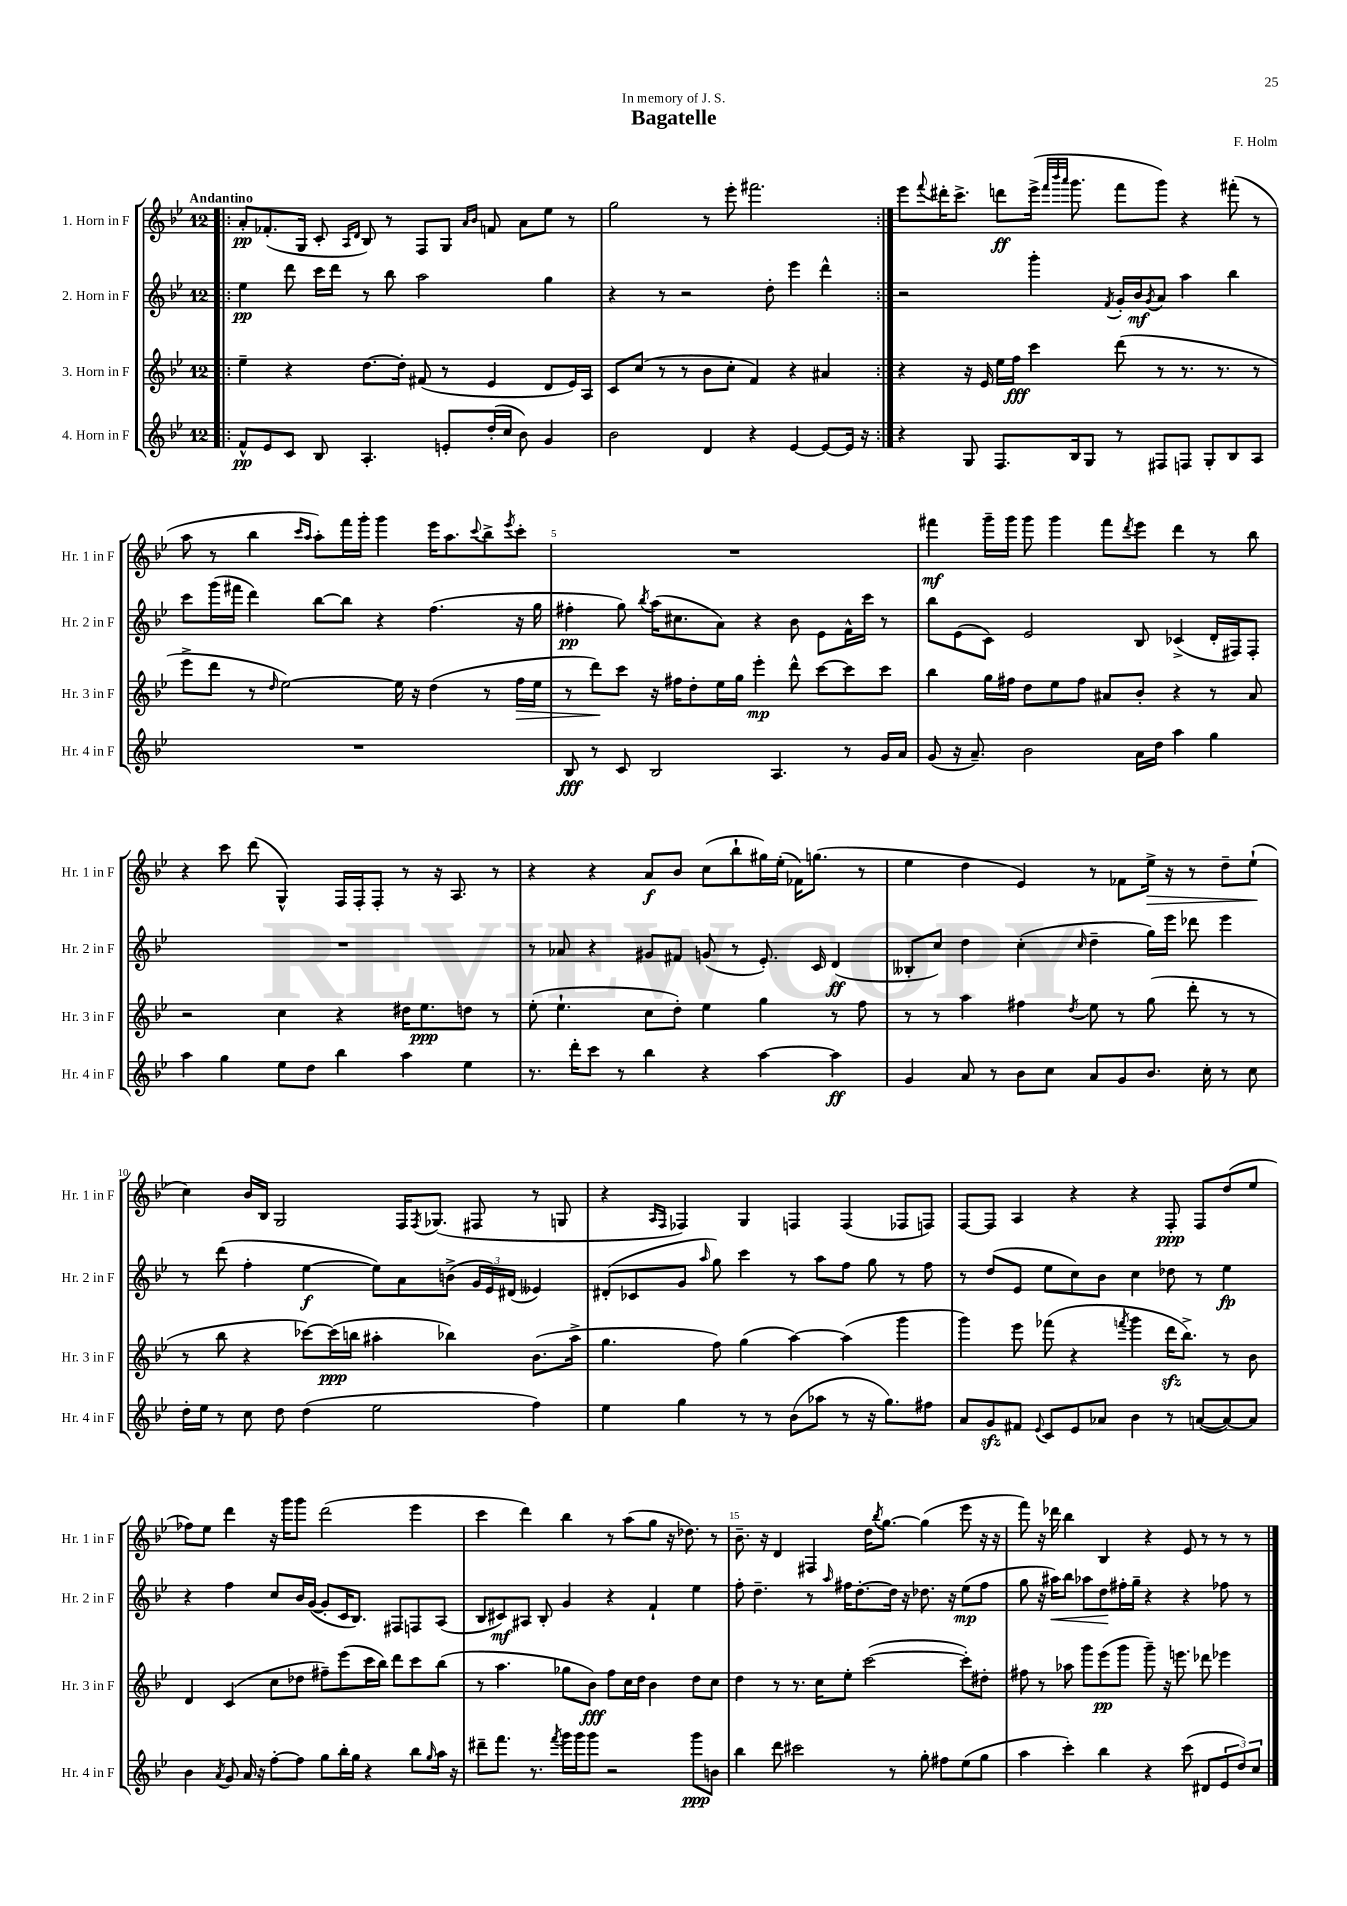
\header { title = "Bagatelle" composer = "F. Holm" dedication = "In memory of J. S." }
<<
\new StaffGroup <<
\new Staff = "s0" \with { instrumentName = "1. Horn in F" shortInstrumentName = "Hr. 1 in F" } {
    \clef treble \key bes \major \once \override Staff.TimeSignature.style = #'single-digit \time 12/8 \tempo "Andantino"
    \repeat volta 2 { \bar ".|:" a'8-.\pp fes'8.-.( g16 c'8-. \grace { a16 d'16 } bes8) r8 f8 g8 \grace { a'16 bes'16 } f'8 a'8 ees''8 r8 |
    g''2 r8 ees'''8-. fis'''2. | }
    ees'''8 \appoggiatura { f'''8 } dis'''16-. c'''8.-> d'''8\ff ees'''16->( \grace { f'''32 bes'''32 a'''32 } g'''8. f'''8 g'''8) r4 fis'''8-.( r8 |
    a''8 r8 bes''4 \grace { c'''16 a''16 } a''8-.) f'''16 g'''16-. g'''4 ees'''16 a''8. \appoggiatura { c'''8 } bes''8-> \acciaccatura { ees'''8 } c'''8-. |
    R1. |
    fis'''4\mf g'''16-- g'''16 g'''8 g'''4 fis'''8 \acciaccatura { d'''8 } ees'''8 d'''4 r8 bes''8 |
    r4 c'''8 d'''8( g4-^) f16 f16-. f8-. r8 r16 a8. r8 |
    r4 r4 a'8\f bes'8 c''8( bes''8-! gis''16) ees''16-.( fes'16) g''8.( r8 |
    ees''4 d''4 ees'4) r8 fes'8 ees''16->\> r16 r8 d''8-- ees''8-!\!( |
    c''4) bes'16 bes16 g2 f16 \acciaccatura { f8 } ges8.( fis8 r8 g8 |
    r4 \grace { a16 f16 } fes4) g4 f4 f4( fes8 f8) |
    f8~ f8 a4 r4 r4 f8-.\ppp f8 d''8( ees''8 |
    fes''8) ees''8 d'''4 r16 g'''16 g'''8 d'''2( ees'''4 |
    c'''4 d'''4) bes''4 r8 a''8( g''8 r16 des''8.) r8 |
    bes'8.-- r16 d'4 fis4 d''16 \acciaccatura { bes''8 } g''8.~ g''4( ees'''8 r16 r16 |
    f'''8) r16 des'''16 bes''4 bes4 r4 ees'8 r8 r8 r8 \bar "|." |
}
\new Staff = "s1" \with { instrumentName = "2. Horn in F" shortInstrumentName = "Hr. 2 in F" } {
    \clef treble \key bes \major \once \override Staff.TimeSignature.style = #'single-digit \time 12/8
    \repeat volta 2 { \bar ".|:" ees''4\pp d'''8 c'''16 d'''16 r8 bes''8 a''2 g''4 |
    r4 r8 r2 d''8-. ees'''4 d'''4-^ | }
    r2 g'''4-. \acciaccatura { f'8 } g'16-. bes'16\mf \acciaccatura { g'8 } a'8 a''4 bes''4 |
    c'''8 g'''16( fis'''16 d'''4) bes''8~ bes''8 r4 f''4.( r16 g''16 |
    fis''4-.\pp g''8) \acciaccatura { bes''8 } a''16( cis''8. a'8) r4 bes'8 ees'8 f'16-^ c'''16 r8 |
    bes''8 ees'8( c'8) ees'2 bes8 ces'4->( d'16-. fis16) fis8-. |
    R1. |
    r8 aes'8 r4 gis'8 fis'8 g'8( r8 ees'8.-.) c'16 d'4\ff( |
    beses8-. c''8) d''4 c''4-.( \grace { c''16 } d''4-- g''16) ees'''16 des'''8 ees'''4 |
    r8 d'''8( f''4-. ees''4~\f ees''8) a'8 b'8->( \tuplet 3/2 { g'16 ees'16) dis'16( } eeses'4) |
    dis'8-.( ces'8 g'8 \grace { a''16 } g''8) c'''4 r8 a''8 f''8 g''8 r8 f''8 |
    r8 d''8( ees'8 ees''8 c''8) bes'8 c''4 des''8 r8 ees''4\fp |
    r4 f''4 c''8 bes'16 g'16~( g'8-. c'16 bes8.) fis8 f8 a8( |
    bes8 cis'8\mf) ais8 bes8-. g'4 r4 f'4-! ees''4 |
    f''8-. d''4.-- r8 \grace { a''16 } fis''16 d''8.~-. d''16 r16 des''8. r16 ees''8\mp( fis''8 |
    g''8 r16 ais''16\<) bes''8 aes''8 d''8\! fis''16-. g''16-- r4 r4 fes''8 r8 \bar "|." |
}
\new Staff = "s2" \with { instrumentName = "3. Horn in F" shortInstrumentName = "Hr. 3 in F" } {
    \clef treble \key bes \major \once \override Staff.TimeSignature.style = #'single-digit \time 12/8
    \repeat volta 2 { \bar ".|:" ees''4-- r4 d''8.~ d''16-. fis'8( r8 ees'4 d'8 ees'16) a16 |
    c'8 c''8( r8 r8 bes'8 c''8-. f'4) r4 ais'4 | }
    r4 r16 ees'16 ees''16 f''16\fff c'''4 d'''8( r8 r8. r8. r8 |
    ees'''8-> d'''8 r8 \grace { d''16 } ees''2~) ees''16 r16 d''4( r8 f''16\> ees''16 |
    r8 d'''8\!) c'''8 r16 fis''16 d''8-. ees''16 g''16 ees'''4-.\mp d'''8-^ c'''8~ c'''8 c'''8 |
    bes''4 g''16 fis''16 d''8 ees''8 fis''8 ais'8 bes'8-. r4 r8 ais'8 |
    r2 c''4 r4 dis''16 ees''8.\ppp d''8 r8 |
    ees''8-.( ees''4.-! c''8 d''8-.) ees''4 g''4 r8 f''8 |
    r8 r8 a''4 fis''4 \acciaccatura { d''8 } ees''8 r8 g''8( d'''8-. r8 r8 |
    r8 bes''8 r4 ces'''8~) ces'''16\ppp( b''16 ais''4-. bes''4) bes'8.( ais''16-> |
    g''4. f''8) g''4( a''4~) a''4( g'''4 |
    g'''4) ees'''8 fes'''8( r4 \acciaccatura { f'''8 } g'''4 d'''16\sfz bes''8.->) r8 bes'8 |
    d'4 c'4( c''8 des''8 fis''8--) ees'''8( c'''16 bes''16) d'''8 c'''8 bes''8( |
    r8 a''4. ges''8 bes'8\fff) f''8 c''16 d''16 bes'4 d''8 c''8 |
    d''4 r8 r8. c''16 ees''8-. c'''2~( c'''8-.) dis''8-. |
    fis''8 r8 aes''8 g'''8 ees'''8\pp( g'''8 g'''8--) r16 e'''8. des'''8 ees'''4 \bar "|." |
}
\new Staff = "s3" \with { instrumentName = "4. Horn in F" shortInstrumentName = "Hr. 4 in F" } {
    \clef treble \key bes \major \once \override Staff.TimeSignature.style = #'single-digit \time 12/8
    \repeat volta 2 { \bar ".|:" f'8-^\pp ees'8 c'8 bes8 a4.-. e'8-. d''16-.( c''16 bes'8) g'4 |
    bes'2 d'4 r4 ees'4~ ees'8~ ees'16 r16 | }
    r4 g8 f8. bes16 g8 r8 fis8 f8 g8-. bes8 a8 |
    R1. |
    bes8\fff r8 c'8 bes2 a4. r8 g'16 a'16 |
    g'8( r16 a'8.--) bes'2 a'16 d''16 a''4 g''4 |
    a''4 g''4 ees''8 d''8 bes''4 a''4 ees''4 |
    r8. d'''16-. c'''8 r8 bes''4 r4 a''4~ a''4\ff |
    g'4 a'8 r8 bes'8 c''8 a'8 g'8 bes'8. c''16-. r8 c''8 |
    d''16-. ees''16 r8 c''8 d''8 d''4( ees''2 f''4) |
    ees''4 g''4 r8 r8 bes'8( aes''8 r8 r16 g''8.) fis''8 |
    a'8 g'8\sfz fis'8 \appoggiatura { ees'8 } c'8 ees'8 aes'8 bes'4 r8 a'8~( a'8~) a'8 |
    bes'4 \acciaccatura { a'8 } g'8 a'16 r16 f''8~-. f''8 g''8 bes''16-. g''16 r4 bes''8 \grace { g''16 } a''16 r16 |
    dis'''8-- f'''8. r8. \acciaccatura { f'''8 } g'''16 g'''16 g'''8 r2 g'''8\ppp b'8 |
    bes''4 d'''8 cis'''2 r8 g''8-. fis''8 ees''8( g''8 |
    a''4 c'''4-.) bes''4 r4 c'''8( dis'8 \tuplet 3/2 { ees'8 d''8) c''8 } \bar "|." |
}
>>
>>
\layout { \context { \Score \override BarNumber.break-visibility = ##(#f #t #t) barNumberVisibility = #(every-nth-bar-number-visible 5) } }
